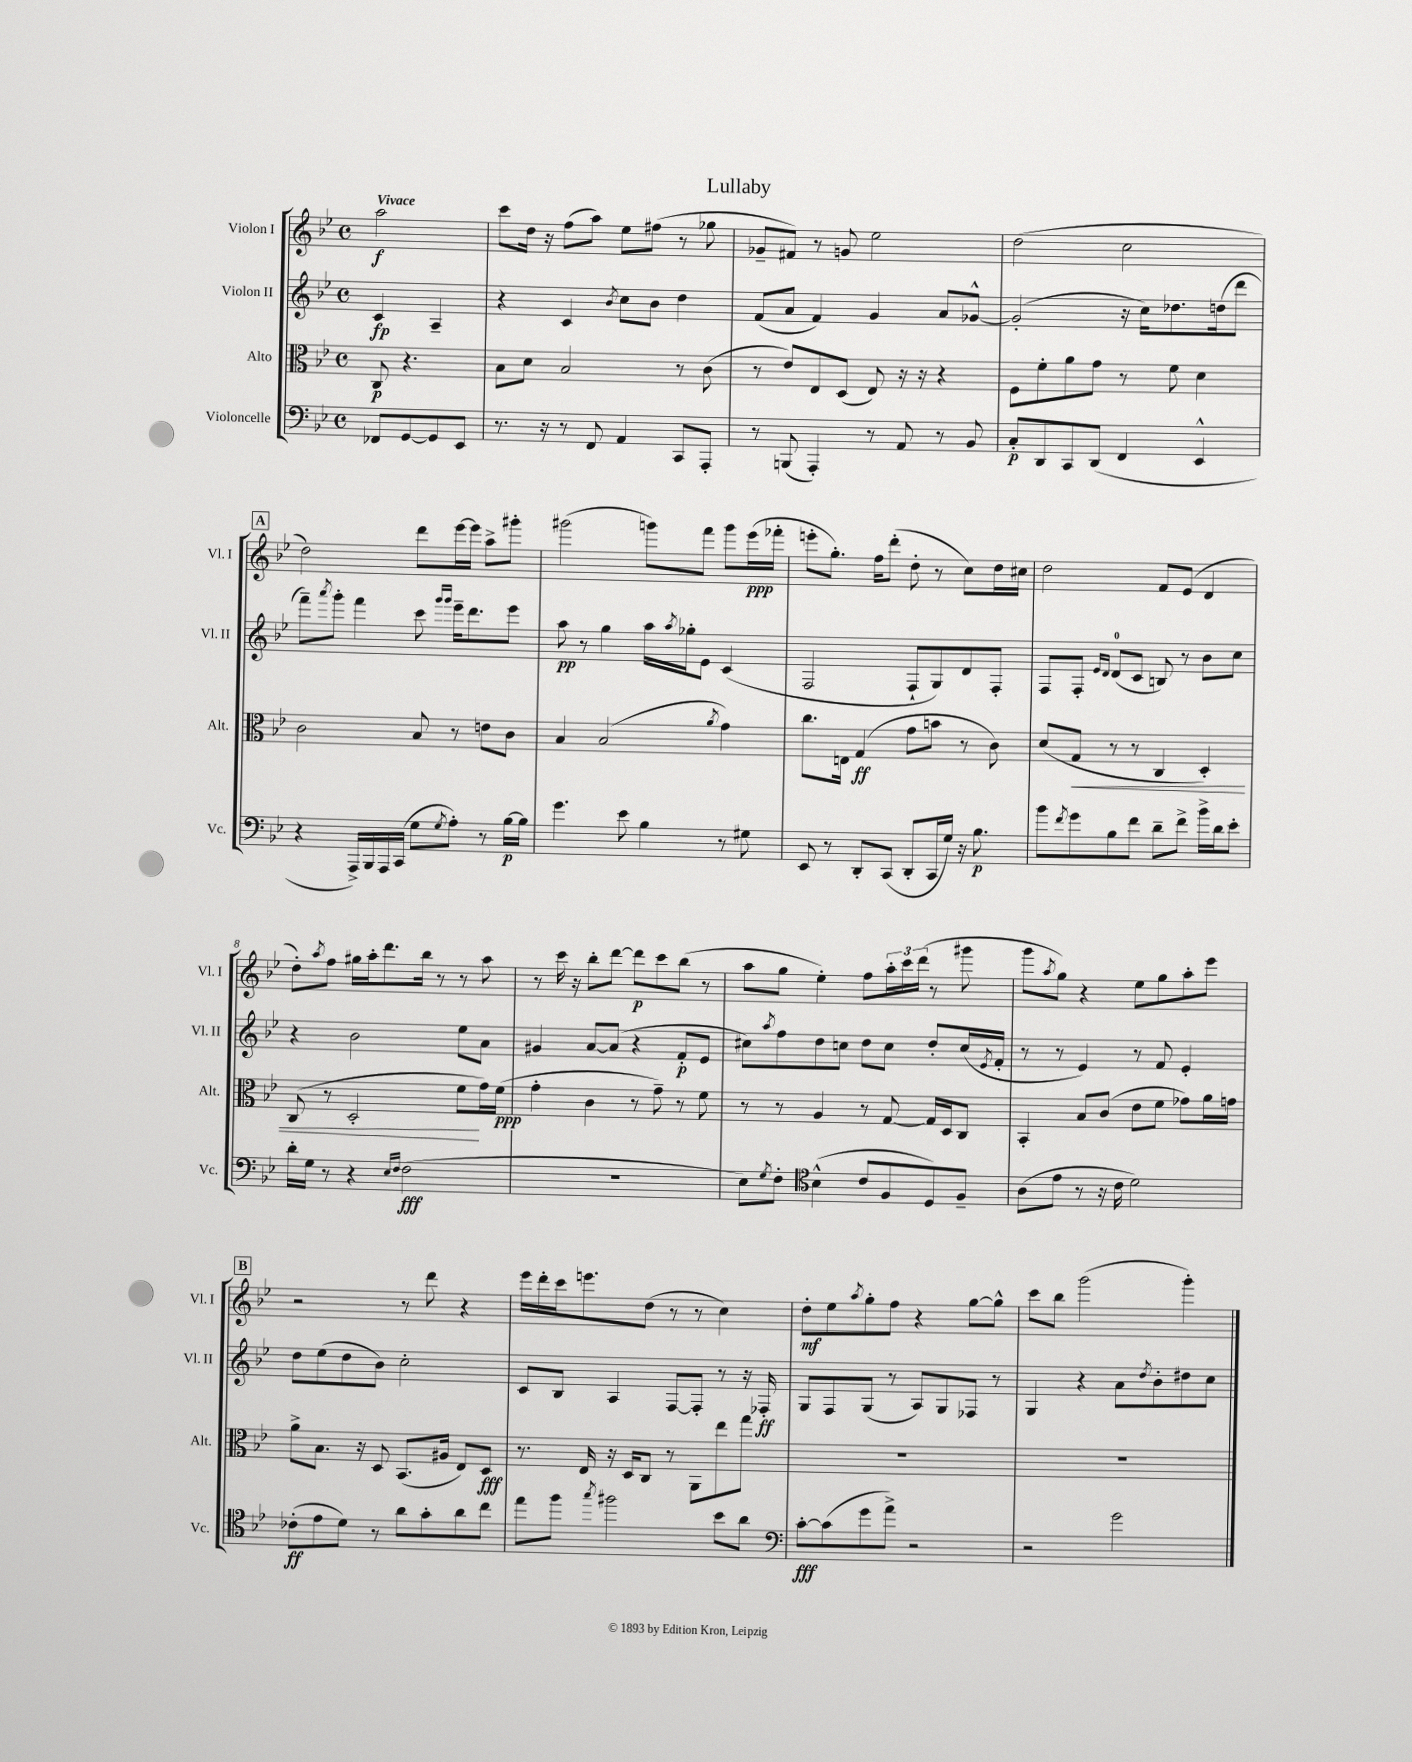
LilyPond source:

\header { title = "Lullaby" }
<<
\new StaffGroup <<
\new Staff = "s0" \with { instrumentName = "Violon I" shortInstrumentName = "Vl. I" } {
    \clef treble \key bes \major \defaultTimeSignature \time 4/4 \partial 2 \tempo "Vivace"
    a''2\f |
    c'''8 d''16 r16 f''8( a''8) ees''8 fis''8( r8 ges''8 |
    ges'8-- fis'8) r8 g'8 ees''2 |
    d''2( c''2 |
    \mark \markup { \box "A" } d''2) d'''8 ees'''16~ ees'''16 a''8-> gis'''8-. |
    gis'''2( g'''8) f'''8 g'''8 ees'''16\ppp( fes'''16-. |
    e'''8-. g''8.-.) f''16 d'''8-.( d''8-. r8 c''8) d''16 cis''16 |
    d''2 f'8 ees'8( d'4 |
    d''8-.) \acciaccatura { a''8 } f''8 gis''16 a''16-. d'''8. bes''16 r8 r8 a''8 |
    r8 c'''16 r16 bes''8-. d'''8~ d'''8\p c'''8 bes''8( r8 |
    a''8 g''8 ees''4-.) f''8 \tuplet 3/2 { a''16-. c'''16 d'''16( } r8 gis'''8 |
    g'''8 \acciaccatura { a''8 } g''8) r4 ees''8 g''8 a''8-. ees'''8 |
    \mark \markup { \box "B" } r2 r8 d'''8 r4 |
    ees'''16 d'''16-. c'''16 e'''8. d''8( r8 r8 c''4) |
    d''8-.\mf ees''8 \acciaccatura { a''8 } g''8-. f''8 r4 g''8~ g''8-^ |
    c'''8 bes''8 g'''2( g'''4-.) \bar "|." |
}
\new Staff = "s1" \with { instrumentName = "Violon II" shortInstrumentName = "Vl. II" } {
    \clef treble \key bes \major \defaultTimeSignature \time 4/4 \partial 2
    c'4\fp a4-- |
    r4 c'4 \acciaccatura { bes'8 } c''8 bes'8 d''4 |
    f'8( a'8 f'4) g'4 a'8 ges'8~-^ |
    ges'2-.( r16 c''16) des''8. d''16( d'''8 |
    \mark \markup { \box "A" } f'''8--) \acciaccatura { a'''8 } g'''8-. f'''4 c'''8 \grace { g'''16 g'''16 } ees'''16-- d'''8. ees'''8 |
    a''8\pp r8 g''4 a''16 \acciaccatura { a''8 } ges''16-. ees'8 c'4( |
    f2 f8-! g8) d'8 f8-. |
    f8 f8-. \grace { ees'16 d'16 } d'8-0( c'8 b8) r8 bes'8 c''8 |
    r4 bes'2 ees''8 a'8 |
    gis'4 a'8~ a'8( r4 f'8-.\p ees'8 |
    cis''8) \acciaccatura { a''8 } f''8 d''8 c''8 d''8 c''8 d''8-. c''16( \acciaccatura { ees'8 } f'16-. |
    r8 r8 ees'4) r8 f'8 ees'4-. |
    \mark \markup { \box "B" } d''8 ees''8( d''8 bes'8) c''2-. |
    c'8 bes8 a4 f8~ f8-. r8 r16 fes16-.\ff |
    g8 f8 g8( r8 a8) g8 fes8 r8 |
    g4 r4 a'8 \acciaccatura { d''8 } bes'8-. dis''8 c''8 \bar "|." |
}
\new Staff = "s2" \with { instrumentName = "Alto" shortInstrumentName = "Alt." } {
    \clef alto \key bes \major \defaultTimeSignature \time 4/4 \partial 2
    c8\p r4. |
    bes8 d'8 bes2 r8 c'8( |
    r8 ees'8) ees8 d8( ees8) r16 r16 r4 |
    f8 f'8-. a'8 g'8 r8 f'8 d'4 |
    \mark \markup { \box "A" } c'2 bes8 r8 e'8 c'8 |
    bes4 bes2( \acciaccatura { a'8 } g'4) |
    c''8. e16 g4\ff( g'8 b'8 r8 c'8) |
    d'8( g8\< r8 r8 c4 d4-.) |
    c8( r8 d2-. f'8\! g'16) f'16\ppp( |
    g'4-. c'4 r8 g'8--) r8 f'8 |
    r8 r8 a4 r8 g8~ g16 d16 c8 |
    bes,4-. bes8 c'8( ees'8 f'8 ges'8) a'16 g'16 |
    \mark \markup { \box "B" } a'8-> bes8. r16 d8 bes,8.( ais16 ees8) d8\fff |
    r8. ees16 r16 d16 c8 r8 a,8 ees''8 g''8 |
    R1 |
    R1 \bar "|." |
}
\new Staff = "s3" \with { instrumentName = "Violoncelle" shortInstrumentName = "Vc." } {
    \clef bass \key bes \major \defaultTimeSignature \time 4/4 \partial 2
    fes,8 g,8~ g,8 ees,8 |
    r8. r16 r8 f,8 a,4 c,8 a,,8-. |
    r8 b,,8( a,,4-.) r8 a,8 r8 bes,8 |
    c8-.\p d,8 c,8 d,8( f,4 ees,4-^ |
    \mark \markup { \box "A" } r4 a,,16->) bes,,16 a,,16 c,16( g8 \acciaccatura { g8 } a8-.) r8 bes16~\p bes16 |
    g'4. ees'8 bes4 r8 gis8 |
    ees,8 r8 d,8-. c,8( d,8-. c,16 g16) r16 bes8.\p |
    bes'8 \acciaccatura { f'8 } g'8 bes8 f'8 d'8-- f'8-> bes'16-> d'16 ees'8-. |
    d'16-. g16 r8 r4 \grace { ees16 f16 } f2\fff( |
    R1 |
    ees8) \acciaccatura { g8 } f8-. \clef tenor bes4-^( c'8 f8 d8) f8-- |
    a8( ees'8 r8 r16 c'16 d'2) |
    \mark \markup { \box "B" } ces'8-.\ff( ees'8 d'8) r8 a'8 g'8-. a'8 c''8 |
    ees''8 f''8 \acciaccatura { g''8 } fis''2 bes'8 a'8 |
    \clef bass c'8~-.\fff c'8( g'8 a'8->) r2 |
    r2 g'2 \bar "|." |
}
>>
>>
